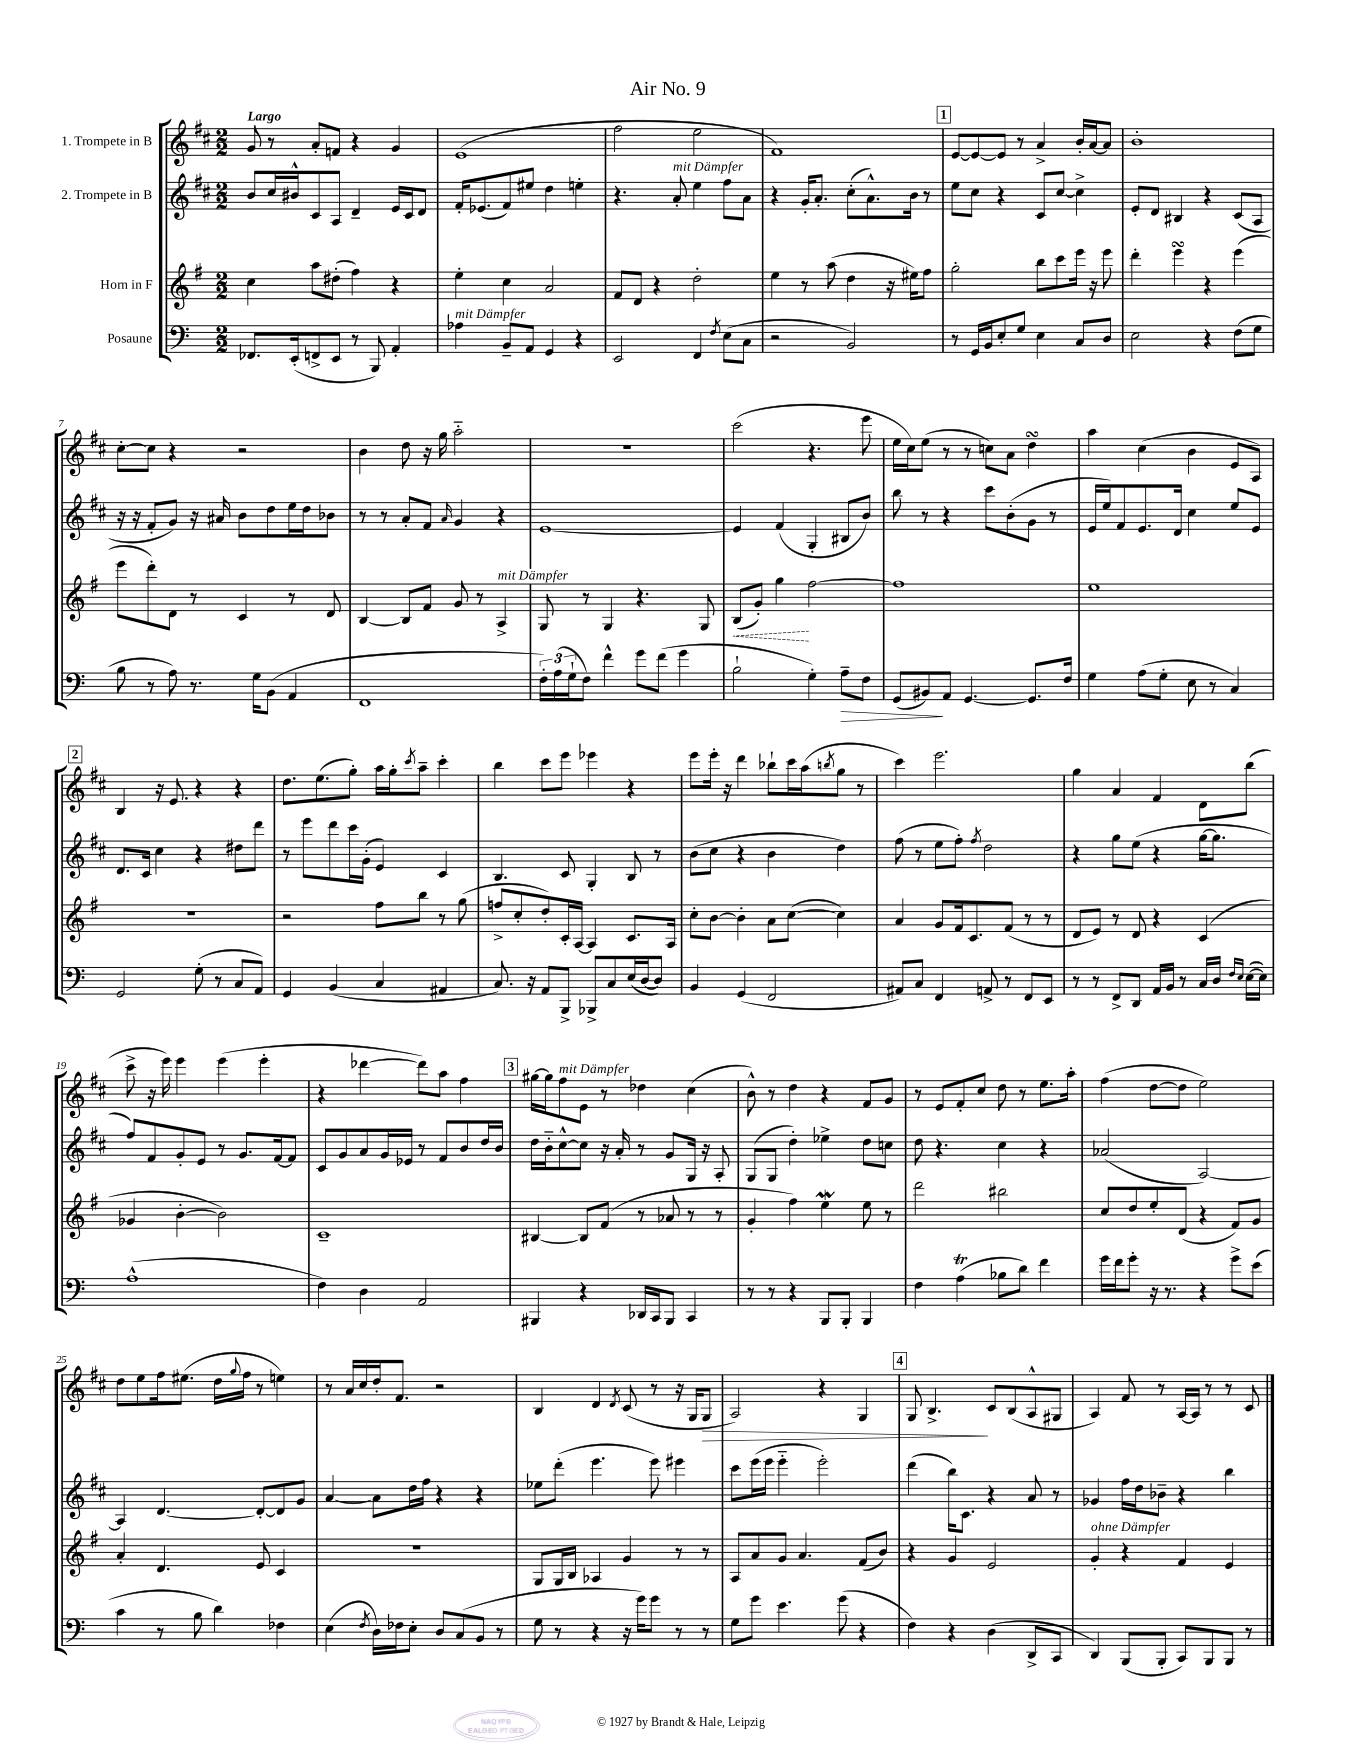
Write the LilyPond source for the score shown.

\header { title = "Air No. 9" }
<<
\new StaffGroup <<
\new Staff = "s0" \with { instrumentName = "1. Trompete in B" } {
    \clef treble \key d \major \numericTimeSignature \time 2/2 \tempo "Largo"
    g'8 r8 a'8-. f'8 r4 g'4 |
    e'1( |
    fis''2 e''2 |
    fis'1) |
    \mark \markup { \box "1" } e'8~ e'8~ e'8 r8 a'4-> b'16-. a'16~ a'8 |
    b'1-. |
    cis''8~-. cis''8 r4 r2 |
    b'4 d''8 r16 g''16 a''2-_ |
    r1 |
    cis'''2( r4. e'''8 |
    e''16 cis''16) e''8( r8 r8 c''8) a'8 d''4\turn |
    a''4 cis''4( b'4 e'8 a8) |
    \mark \markup { \box "2" } b4 r16 e'8. r4 r4 |
    d''8. e''8.( g''8-.) a''16 g''16-. \acciaccatura { cis'''8 } a''8-- cis'''4-. |
    b''4 cis'''8 e'''8 ees'''4 r4 |
    e'''8 e'''16-. r16 d'''4 bes''8-! cis'''16 a''16( \acciaccatura { b''8 } g''8 r8 |
    cis'''4) e'''2. |
    g''4 a'4 fis'4 d'8 b''8( |
    cis'''8-> r16 e'''16) e'''4 e'''4( e'''4-. |
    r4 des'''4~ des'''8) a''8 fis''4 |
    \mark \markup { \box "3" } gis''16~ gis''16 fis''8^\markup { \italic "mit Dämpfer" } e'8 r8 des''4 cis''4( |
    b'8-^) r8 d''4 r4 fis'8 g'8 |
    r8 e'8 fis'8-. cis''8 d''8 r8 e''8. a''16-. |
    fis''4( d''8~ d''8 e''2) |
    d''8 e''8 fis''16 eis''8.( d''16 \appoggiatura { g''8 } fis''16 r8 e''4) |
    r8 a'16 cis''16 d''16-. fis'8. r2 |
    b4 d'4 \acciaccatura { d'8 } cis'8( r8 r16 g16 g8\> |
    a2) r4 g4 |
    \mark \markup { \box "4" } g8 b4.->\! cis'8 b8( a8-^ gis8 |
    a4) fis'8 r8 a16~ a16 r8 r8 cis'8 \bar "|." |
}
\new Staff = "s1" \with { instrumentName = "2. Trompete in B" } {
    \clef treble \key d \major \numericTimeSignature \time 2/2
    b'8 cis''16 bis'16-^ cis'8 a8 d'4-- e'16 cis'16 d'8 |
    fis'16-. ees'8.( fis'8) eis''8 d''4 e''4-. |
    r4. a'8-.^\markup { \italic "mit Dämpfer" } e''4 fis''8 a'8 |
    r4 g'16-. a'8.-. cis''8-.( a'8.-^) b'16 r8 |
    \mark \markup { \box "1" } e''8 cis''8 r4 cis'8 cis''8~ cis''4-> |
    e'8-. d'8 bis4 r4 cis'8( a8 |
    r16 r16 fis'8-. g'8) r16 ais'16 b'8 d''8 e''16 d''16 bes'8 |
    r8 r8 a'8-. fis'8 \grace { a'16 } g'4 r4 |
    e'1~ |
    e'4 fis'4( g4-. bis8 b'8) |
    b''8 r8 r4 cis'''8 b'8-.( g'8 r8 |
    e'16 e''16) fis'8 e'8. d'16 cis''4 e''8 e'8 |
    \mark \markup { \box "2" } d'8. cis'16 cis''4 r4 dis''8 d'''8 |
    r8 e'''8 d'''8 cis'''16 g'16-.( e'4) cis'4 |
    b4. cis'8 g4-. b8 r8 |
    b'8( cis''8 r4 b'4 d''4) |
    fis''8( r8 e''8 fis''8-.) \acciaccatura { fis''8 } d''2 |
    r4 g''8 e''8( r4 g''16~ g''8. |
    fis''8) fis'8 g'8-. e'8 r8 g'8. fis'16~ fis'8 |
    cis'8 g'8 a'8 g'16 ees'16 r8 fis'8 b'8 d''16 b'16 |
    \mark \markup { \box "3" } d''16 b'16-_ cis''8~-^ cis''8 r16 a'16-. r8 g'8 g16 r16 a8-. |
    g8( g8 d''4-.) ees''4-> d''8 c''8 |
    d''8 r4. cis''4 r4 |
    aes'2( a2~) |
    a4 d'4.~ d'8~-. d'8 g'8 |
    a'4~ a'8 d''16 fis''16 r4 r4 |
    ees''8 d'''8-.( e'''4. e'''8) eis'''4 |
    cis'''8 e'''16( e'''16 e'''4-_ e'''2-.) |
    \mark \markup { \box "4" } d'''4( b''16) cis'8. r4 a'8 r8 |
    ges'4 fis''16 d''16 bes'8-- r4 b''4 \bar "|." |
}
\new Staff = "s2" \with { instrumentName = "Horn in F" } {
    \clef treble \key g \major \numericTimeSignature \time 2/2
    c''4 a''8 dis''8-.( fis''4) r4 |
    e''4-. c''4 a'2 |
    fis'8 d'8 r4 d''2-. |
    e''4 r8 a''8( d''4 r16 eis''16) fis''8 |
    \mark \markup { \box "1" } g''2-. b''8 c'''8 e'''16 r16 e'''8 |
    d'''4-. e'''4\turn r4 e'''4( |
    e'''8 d'''8-.) d'8 r8 c'4 r8 d'8 |
    b4~ b8 fis'8 g'8 r8 a4->^\markup { \italic "mit Dämpfer" } |
    g8 r8 g4 r4. g8 |
    \once \override Hairpin.style = #'dashed-line b8\<( g'8-.) g''4\! fis''2~ |
    fis''1 |
    e''1 |
    \mark \markup { \box "2" } r1 |
    r2 fis''8 b''8 r8 g''8( |
    f''8-> c''8-. d''8-.) c'16-. a16~ a4 c'8. a16 |
    c''8-. b'8~ b'4-. a'8 c''8~( c''4) |
    a'4 g'8 fis'16 c'8. fis'8( r8 r8 |
    d'8 e'8) r8 d'8 r4 c'4( |
    ges'4 b'4~-. b'2) |
    c'1-- |
    \mark \markup { \box "3" } bis4~ bis8 fis'8( r8 aes'8 r8 r8 |
    g'4-. fis''4) e''4\mordent e''8 r8 |
    d'''2 bis''2 |
    c''8 d''8 e''8-. d'8( r4 fis'8) g'8 |
    a'4-. d'4. e'8 c'4 |
    R1 |
    g8 g16 b16 aes4 g'4 r8 r8 |
    a8 a'8 g'8 a'4. fis'8( b'8) |
    \mark \markup { \box "4" } r4 g'4 e'2 |
    g'4-.^\markup { \italic "ohne Dämpfer" } r4 fis'4 e'4 \bar "|." |
}
\new Staff = "s3" \with { instrumentName = "Posaune" } {
    \clef bass \key c \major \numericTimeSignature \time 2/2
    fes,8. e,16-.( f,8-> e,8 r8 b,,8) a,4-. |
    aes4^\markup { \italic "mit Dämpfer" } b,8-- a,8 g,4 r4 |
    e,2 f,4 \acciaccatura { f8 } e8( c8 |
    r2 b,2) |
    \mark \markup { \box "1" } r8 g,16 b,16 e8-. g8 e4 c8 d8 |
    e2 r4 f8( g8 |
    b8 r8 a8) r8. g16 b,8( a,4 |
    f,1 |
    \tuplet 3/2 { f16-.) a16( g16-! } f8) f'4-^ g'8 f'8( g'4 |
    b2-! g4-.) a8--\> f8 |
    g,8( bis,8\!) a,8 g,4.~ g,8. f16 |
    g4 a8( g8-. e8 r8 c4) |
    \mark \markup { \box "2" } g,2 g8-.( r8 c8 a,8) |
    g,4 b,4( c4 ais,4 |
    c8.) r16 a,8 b,,8-> bes,,8-> c8 e16( d16~ d8) |
    b,4 g,4( f,2 |
    ais,8) c8 f,4 a,8-> r8 f,8 e,8 |
    r8 r8 f,8-> d,8 a,16 b,16 r8 c16 d16 \grace { f16 e16 } e16~( e16) |
    a1-^( |
    f4) d4 a,2 |
    \mark \markup { \box "3" } bis,,4 r4 des,16 c,16 bis,,8 c,4 |
    r8 r8 r4 b,,8 b,,8-. b,,4 |
    f4 a4\trill( bes8 d'8) f'4 |
    g'16 f'16 g'8-. r16 r8. r4 g'8-> e'8( |
    c'4 r8 b8 d'4) fes4 |
    e4( \acciaccatura { f8 } d16) fes16 e8-. d8 c8( b,8 r8 |
    g8 r8 r4 r16 g'16) g'8 r8 r8 |
    g8 g'8 e'4. g'8( r4 |
    \mark \markup { \box "4" } f4) r4 d4( d,8-> c,8 |
    d,4) b,,8( b,,8-. c,8) b,,8 b,,8 r8 \bar "|." |
}
>>
>>
